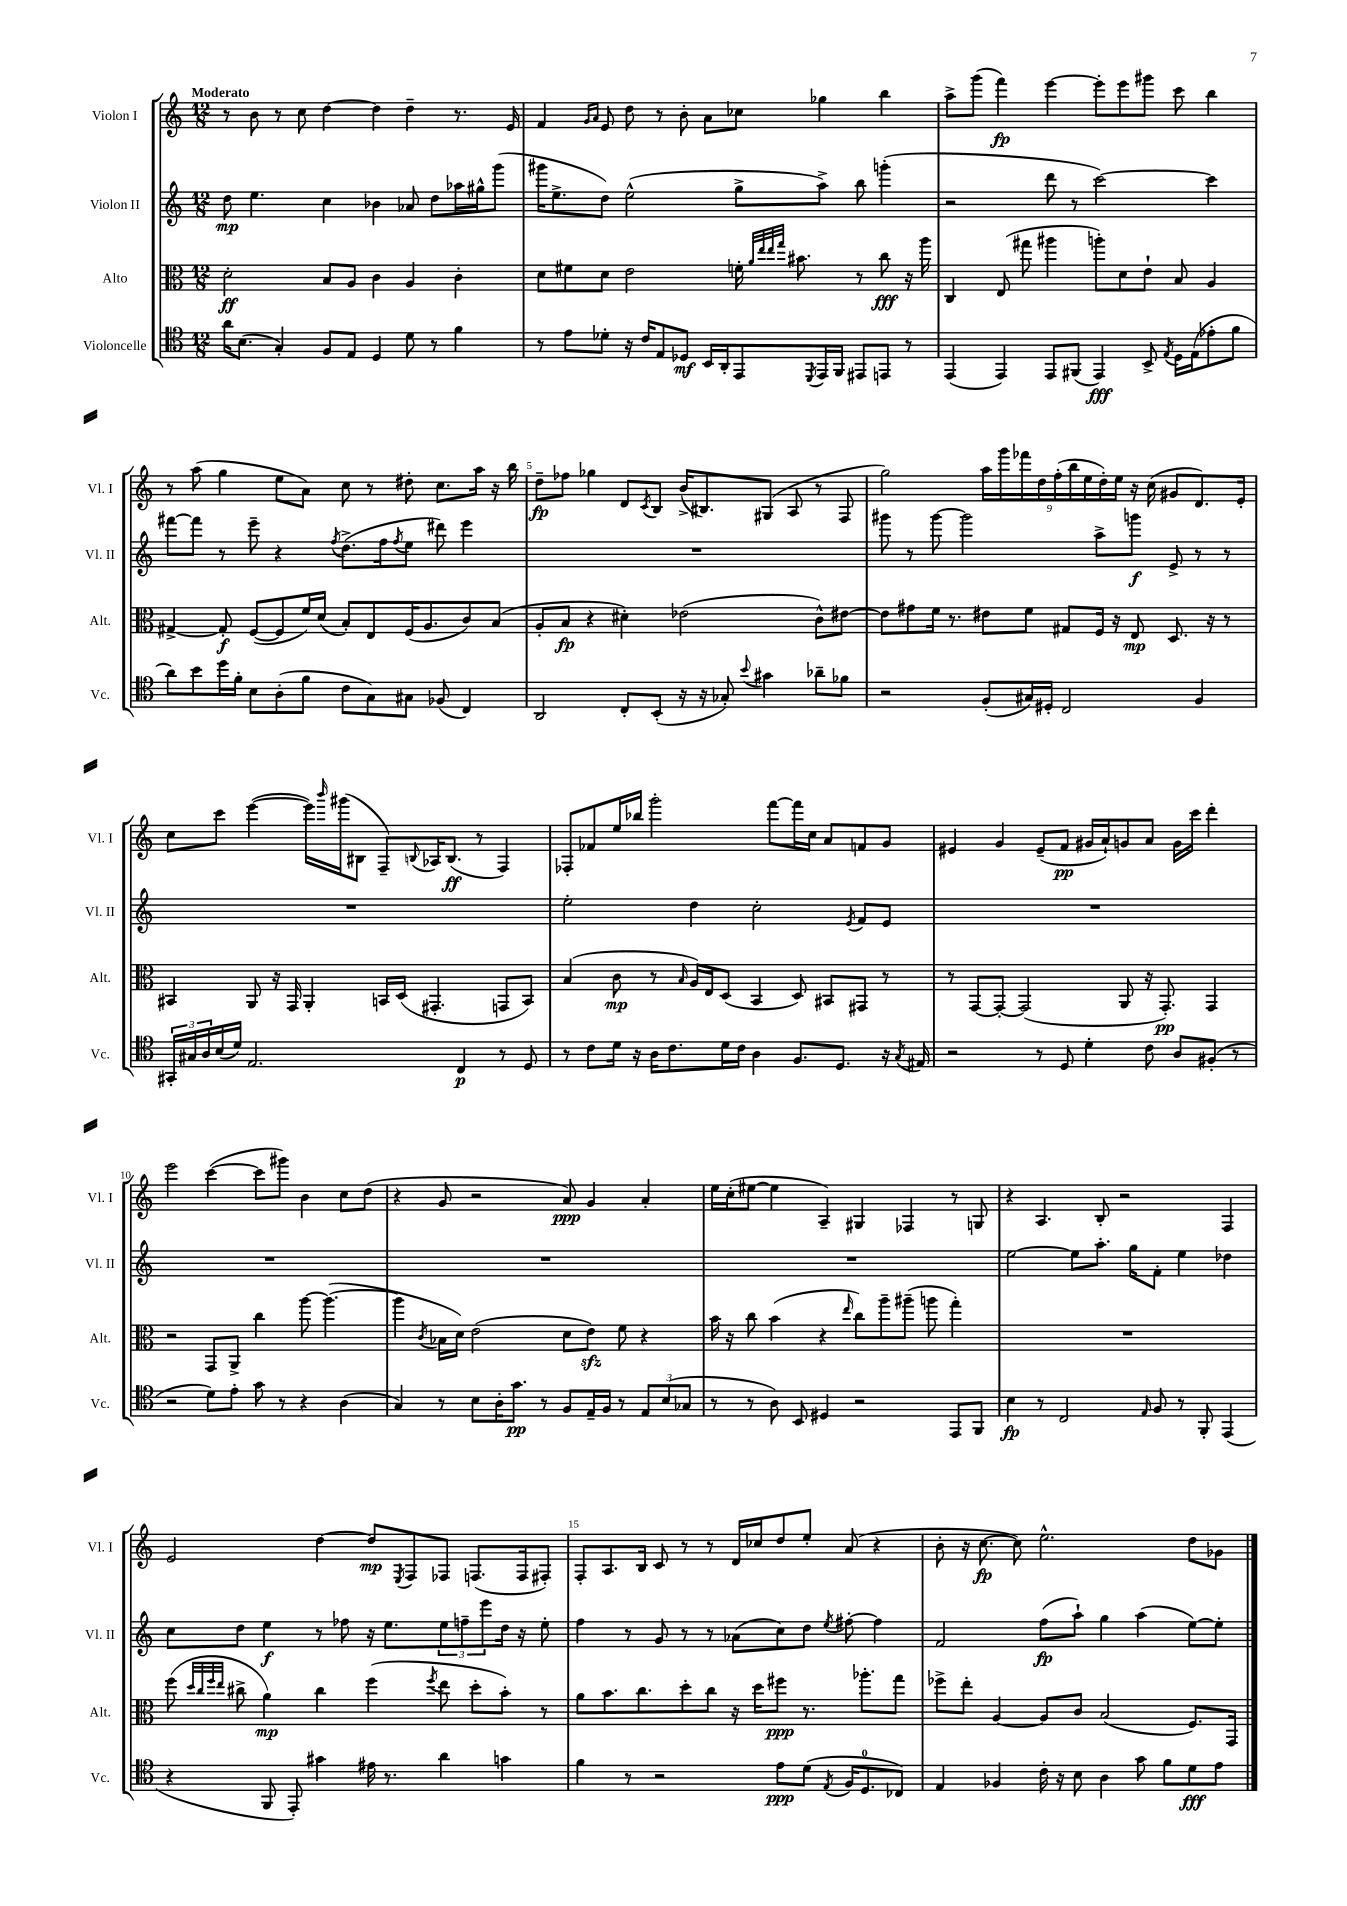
<<
\new StaffGroup <<
\new Staff = "s0" \with { instrumentName = "Violon I" shortInstrumentName = "Vl. I" } {
    \clef treble \key c \major \numericTimeSignature \time 12/8 \tempo "Moderato"
    r8 b'8 r8 c''8 d''4~ d''4 d''4-- r8. e'16 |
    f'4 \grace { g'16 a'16 } e'8 d''8 r8 b'8-. a'8 ces''8 ges''4 b''4 |
    a''8-> g'''8( f'''4\fp) e'''4~ e'''8-. e'''8 gis'''8 c'''8 b''4 |
    r8 a''8( g''4 e''8 a'8) c''8 r8 dis''8-. c''8. a''16 r16 b''16 |
    d''8--\fp fes''8 ges''4 d'8 \acciaccatura { c'8 } b8 b'16->( bis8.) gis8( a8 r8 f8 |
    g''2) \tuplet 9/8 { a''16 g'''16 fes'''16 d''16 f''16-.( b''16 e''16 d''16-.) e''16 } r16 c''16( gis'8 d'8.) e'16-. |
    c''8 c'''8 e'''4~( e'''16) \grace { b'''16 } gis'''16( bis8 f8--) \appoggiatura { b8 } aes16 b8.\ff( r8 f4) |
    fes8-. fes'8 e''16 bes''16 g'''2-. f'''8~ f'''16 c''16 a'8 f'8 g'8 |
    eis'4 g'4 eis'8--( f'8\pp gis'16 a'16-!) g'8 a'8 g'16 c'''16 d'''4-. |
    e'''2 c'''4~( c'''8 gis'''8) b'4 c''8 d''8( |
    r4 g'8 r2 a'8\ppp) g'4 a'4-. |
    e''16 c''16-.( eis''8~ eis''4 a4--) gis4 fes4 r8 g8 |
    r4 a4. b8-. r2 f4 |
    e'2 d''4~ d''8\mp \acciaccatura { e8 } f8 fes8 f8.( f16 fis8-.) |
    f8-. a8. b16 c'8 r8 r8 d'16 ces''16 d''8 e''8-. a'8( r4 |
    b'8-. r16 c''8.~\fp c''8) e''2.-^ d''8 ges'8 \bar "|." |
}
\new Staff = "s1" \with { instrumentName = "Violon II" shortInstrumentName = "Vl. II" } {
    \clef treble \key c \major \numericTimeSignature \time 12/8
    d''8\mp e''4. c''4 bes'4 aes'8 d''8 aes''16 gis''16-^ g'''8( |
    gis'''16 e''8.-> d''8) e''2-^( g''8-> a''8->) b''8 g'''4-.( |
    r2 d'''8 r8 c'''2~) c'''4 |
    fis'''8~ fis'''8 r8 e'''8-- r4 \acciaccatura { f''8 } d''8.->( f''16 \acciaccatura { f''8 } e''8 dis'''8) e'''4 |
    R1. |
    gis'''8 r8 gis'''8~ gis'''2 a''8-> g'''8\f e'8-> r8 r8 |
    R1. |
    e''2-. d''4 c''2-. \acciaccatura { e'8 } f'8 e'8 |
    R1. |
    R1. |
    R1. |
    R1. |
    e''2~ e''8 a''8.-. g''16 f'8-. e''4 des''4 |
    c''8 d''8 e''4\f r8 fes''8 r16 e''8. \tuplet 3/2 { e''8 f''8-- e'''8 } d''16 r16 e''8-. |
    f''4 r8 g'8 r8 r8 aes'8( c''8) d''8 \acciaccatura { e''8 } fis''8~-. fis''4 |
    f'2 f''8\fp( a''8-!) g''4 a''4( e''8~) e''8-. \bar "|." |
}
\new Staff = "s2" \with { instrumentName = "Alto" shortInstrumentName = "Alt." } {
    \clef alto \key c \major \numericTimeSignature \time 12/8
    d'2-.\ff b8 a8 c'4 a4 c'4-. |
    d'8 fis'8 d'8 e'2 f'16-. \grace { a'32 e''32 e''32 g''32 } bis'8. r8 c''8\fff r16 a''16 |
    c4 e8( gis''8 ais''4 a''8-.) d'8 e'8-! b8 a4 |
    gis4~-> gis8-.\f f8~( f8 f'16) d'16( b8-.) e8 f16( a8. c'8) b8( |
    a8-. b8\fp r4 dis'4-.) ees'2( c'8-^) eis'8~ |
    eis'8 gis'8 f'16 r8. eis'8 f'8 gis8 f16 r16 e8\mp d8. r16 r8 |
    bis,4 a,8 r16 g,16 a,4-. b,16 d16( gis,4.-. g,8 b,8) |
    b4( c'8\mp r8 \grace { b16 } a16) e16 d8( b,4 d8) bis,8 gis,8 r8 |
    r8 g,8~ g,8~-. g,2( a,8 r16 g,8.-.\pp) g,4 |
    r2 g,8 a,8-> c''4 a''8~ a''4.~( |
    a''4 \acciaccatura { c'8 } bes16 d'16) e'2( d'8 e'8\sfz) f'8 r4 |
    b'16 r16 c''8 b'4( r4 \grace { e''16 } c''8) a''8-- ais''8--( a''8 g''4-.) |
    R1. |
    f''8( \grace { d''32 c''32 f''32 e''32 } cis''8-> a'4\mp) cis''4 f''4( \acciaccatura { f''8 } e''8 d''8-. b'8-.) r8 |
    a'8 b'8. c''8. d''8-. c''8 r16 d''16 fis''8\ppp r8. aes''8.-. g''8 |
    fes''8-> e''8-. a4~ a8 c'8 b2( f8.) g,16 \bar "|." |
}
\new Staff = "s3" \with { instrumentName = "Violoncelle" shortInstrumentName = "Vc." } {
    \clef tenor \key c \major \numericTimeSignature \time 12/8
    a'16 b8.( g4-.) f8 e8 d4 d'8 r8 f'4 |
    r8 e'8 des'8-. r16 c'16 e8 des8\mf b,16 a,16-. e,8 \acciaccatura { d,8 } e,16 f,16 eis,8 e,8 r8 |
    e,4( e,4) e,8 fis,8( e,4\fff) b,8-> \acciaccatura { e8 } d16 e16( ees'8-. f'8 |
    a'8) b'8 d''16 f'16-. b8 a8-.( f'8 c'8 g8) gis8 fes8( c4) |
    a,2 c8-. b,8-.( r16 r16 ges8-.) \appoggiatura { b'8 } gis'4 aes'8-- fes'8 |
    r2 f8-.( gis16) dis16-. c2 f4 |
    \tuplet 3/2 { gis,16-. gis16 a16 } b16( d'16) e2. c4\p r8 d8 |
    r8 c'8 d'16 r16 a16 c'8. d'16 c'16 a4 f8. d8. r16 \acciaccatura { g8 } eis16 |
    r2 r8 d8 d'4-. c'8 a8 fis8-.( r8 |
    r2 d'8) e'8-. g'8 r8 r4 a4( |
    g4) r8 b8 a16-. g'8.\pp r8 f8 e16-- f16 r8 \tuplet 3/2 { e8 b8( ges8 } |
    r8 r8 a8) b,8 dis4 r2 e,8 f,8 |
    b4\fp r8 c2 \grace { e16 } f8 r8 f,8-. e,4( |
    r4 f,8 e,8-.) gis'4 eis'16 r8. a'4 g'4 |
    f'4 r8 r2 e'8\ppp d'8( \acciaccatura { e8 } f16 d8.-0 ces8) |
    e4 fes4 c'16-. r16 b8 a4 g'8 f'8 d'8\fff e'8 \bar "|." |
}
>>
>>
\layout { \context { \Score \override BarNumber.break-visibility = ##(#f #t #t) barNumberVisibility = #(every-nth-bar-number-visible 5) } }
